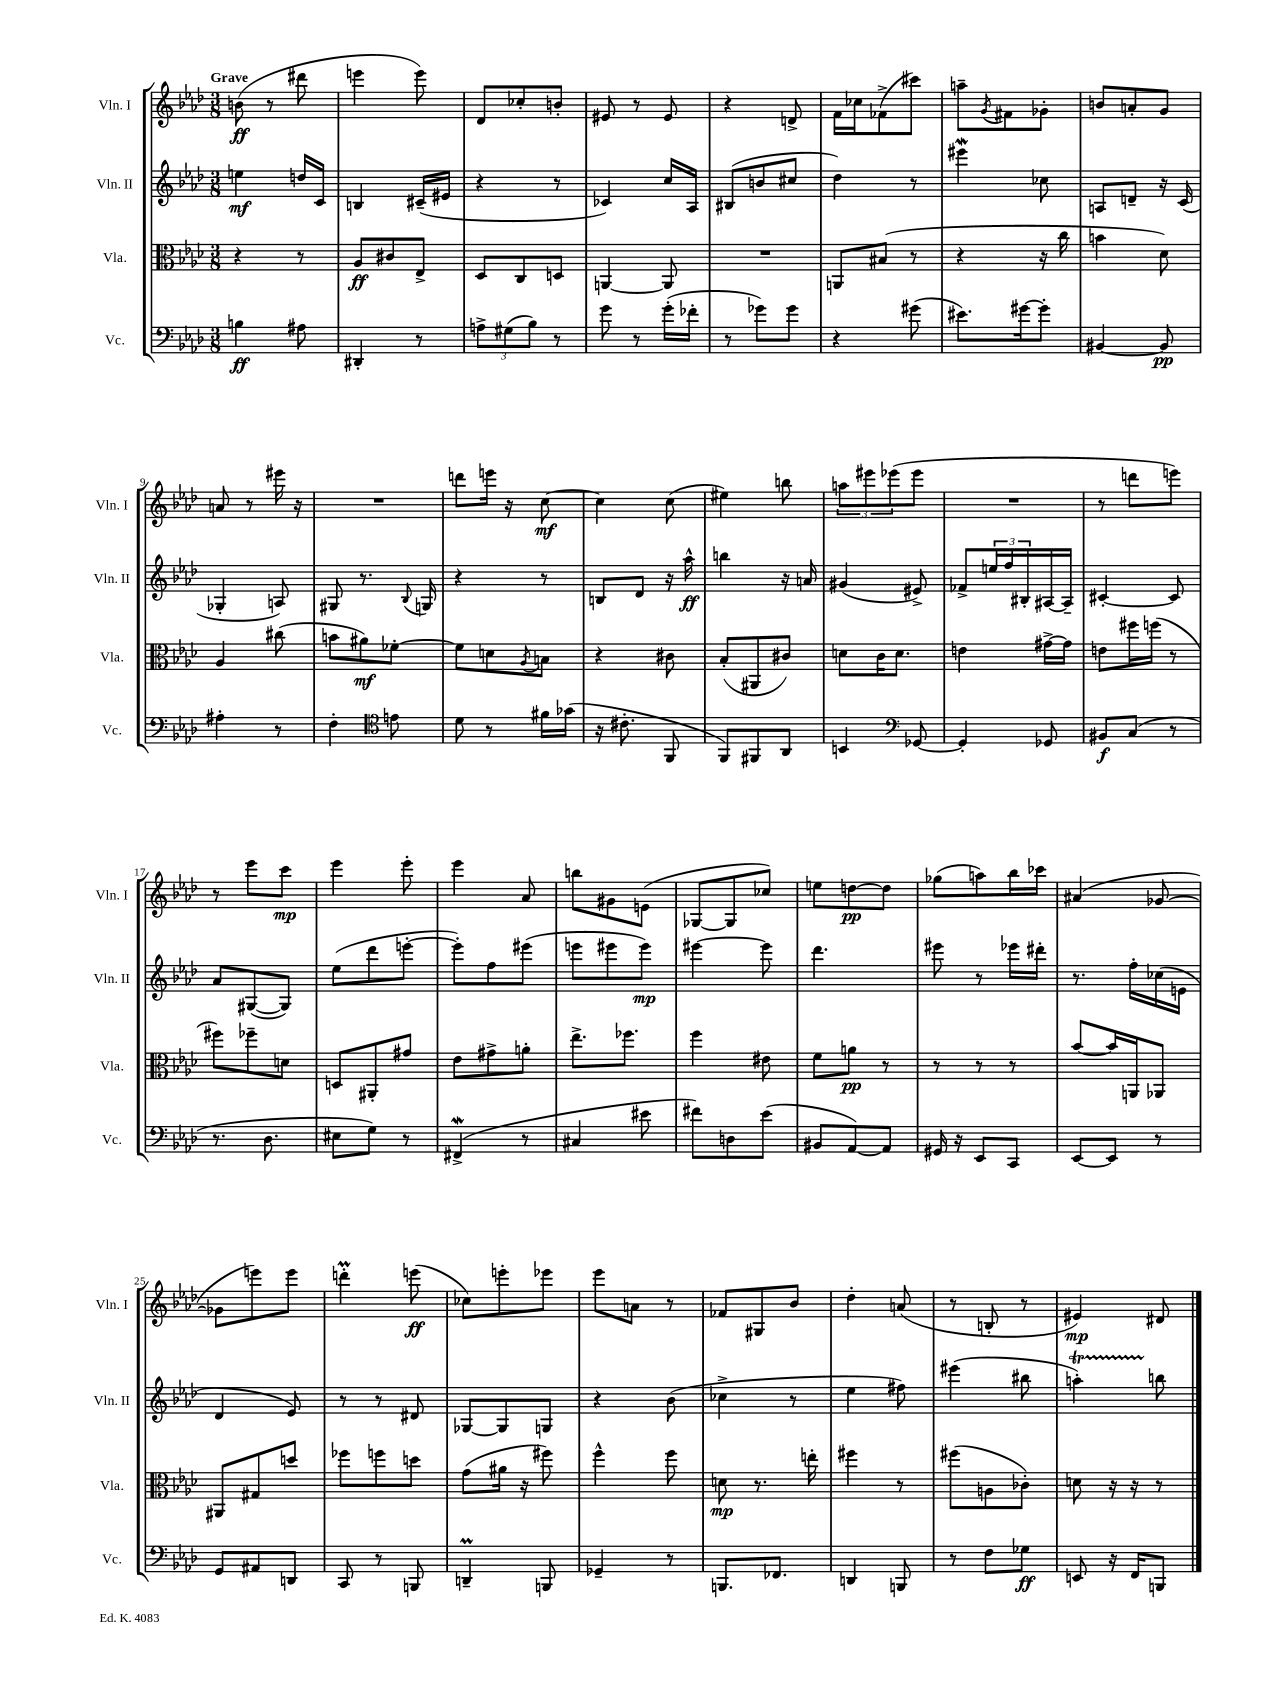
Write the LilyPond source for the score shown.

<<
\new StaffGroup <<
\new Staff = "s0" \with { instrumentName = "Vln. I" shortInstrumentName = "Vln. I" } {
    \clef treble \key aes \major \numericTimeSignature \time 3/8 \tempo "Grave"
    b'8\ff( r8 dis'''8 |
    e'''4 e'''8) |
    des'8 ces''8-. b'8-. |
    eis'8 r8 eis'8 |
    r4 d'8-> |
    f'16 ces''16 fes'8->( cis'''8) |
    a''8-- \acciaccatura { g'8 } fis'8 ges'8-. |
    b'8 a'8-. g'8 |
    a'8 r8 eis'''16 r16 |
    R4. |
    d'''8 e'''16 r16 c''8~\mf |
    c''4 c''8( |
    eis''4) b''8 |
    \tuplet 3/2 { a''8 eis'''8 ees'''8( } ees'''8 |
    R4. |
    r8 d'''8 e'''8) |
    r8 ees'''8 c'''8\mp |
    ees'''4 ees'''8-. |
    ees'''4 aes'8 |
    b''8 gis'8 e'8( |
    ges8~ ges8 ces''8) |
    e''8 d''8~\pp d''8 |
    ges''8( a''8) bes''16 ces'''16 |
    ais'4( ges'8~ |
    ges'8 e'''8) e'''8 |
    d'''4-.\prall e'''8\ff( |
    ces''8) e'''8-. ees'''8 |
    ees'''8 a'8 r8 |
    fes'8 gis8 bes'8 |
    des''4-. a'8( |
    r8 b8-. r8 |
    eis'4\mp) dis'8 \bar "|." |
}
\new Staff = "s1" \with { instrumentName = "Vln. II" shortInstrumentName = "Vln. II" } {
    \clef treble \key aes \major \numericTimeSignature \time 3/8
    e''4\mf d''16 c'16 |
    b4 cis'16--( eis'16 |
    r4 r8 |
    ces'4) c''16 aes16 |
    bis8( b'8 cis''8 |
    des''4) r8 |
    eis'''4\mordent ces''8 |
    a8 d'8-- r16 c'16( |
    ges4-. a8) |
    gis8 r8. \appoggiatura { bes8 } g16 |
    r4 r8 |
    b8 des'8 r16 aes''16-^\ff |
    b''4 r16 a'16 |
    gis'4( eis'8->) |
    fes'8-> \tuplet 3/2 { e''16 f''16 bis16-. } ais16~ ais16-- |
    cis'4~-. cis'8 |
    aes'8 gis8~( gis8) |
    ees''8( des'''8 e'''8~-. |
    e'''8-.) f''8 eis'''8( |
    e'''8 eis'''8 eis'''8\mp) |
    eis'''4~ eis'''8 |
    des'''4. |
    eis'''8 r8 ees'''16 dis'''16-. |
    r8. f''16-. ces''16( e'16 |
    des'4 ees'8) |
    r8 r8 dis'8 |
    ges8~ ges8 g8 |
    r4 bes'8( |
    ces''4-> r8 |
    ees''4 fis''8) |
    eis'''4( bis''8 |
    a''4-.\startTrillSpan) b''8\stopTrillSpan \bar "|." |
}
\new Staff = "s2" \with { instrumentName = "Vla." shortInstrumentName = "Vla." } {
    \clef alto \key aes \major \numericTimeSignature \time 3/8
    r4 r8 |
    aes8\ff cis'8 ees8-> |
    des8 c8 d8 |
    a,4~ a,8 |
    R4. |
    a,8 bis8( r8 |
    r4 r16 c''16 |
    b'4 des'8) |
    aes4 cis''8( |
    b'8 ais'8\mf) fes'8~-. |
    fes'8 d'8 \acciaccatura { aes8 } b8 |
    r4 cis'8 |
    bes8-.( ais,8 cis'8) |
    d'8 c'16 d'8. |
    e'4 gis'16~-> gis'16 |
    e'8 fis''16 f''16( r8 |
    fis''8) fes''8-- d'8 |
    d8 ais,8-. gis'8 |
    ees'8 gis'8-> a'8-. |
    ees''8.-> fes''8. |
    f''4 eis'8 |
    f'8 a'8\pp r8 |
    r8 r8 r8 |
    bes'8~ bes'16 a,16 aes,8 |
    ais,8 gis8 d''8 |
    fes''8 f''8 d''8 |
    g'8( ais'16 r16 fis''8) |
    f''4-^ f''8 |
    d'8\mp r8. e''16-. |
    fis''4 r8 |
    fis''8( a8 ces'8-.) |
    d'8 r16 r16 r8 \bar "|." |
}
\new Staff = "s3" \with { instrumentName = "Vc." shortInstrumentName = "Vc." } {
    \clef bass \key aes \major \numericTimeSignature \time 3/8
    b4\ff ais8 |
    dis,4-. r8 |
    \tuplet 3/2 { a8-> gis8( bes8) } r8 |
    g'8 r8 g'16-.( fes'16-. |
    r8 ges'8) ges'8 |
    r4 gis'8( |
    eis'8.) gis'16~ gis'8-. |
    bis,4~ bis,8\pp |
    ais4-. r8 |
    f4-. \clef tenor e'8 |
    des'8 r8 fis'16 ges'16( |
    r16 cis'8.-. f,8 |
    f,8) fis,8 aes,8 |
    b,4 \clef bass ges,8~ |
    ges,4-. ges,8 |
    bis,8\f c8( r8 |
    r8. des8. |
    eis8 g8) r8 |
    fis,4->\mordent( r8 |
    cis4 eis'8 |
    fis'8) d8 ees'8( |
    bis,8 aes,8~) aes,8 |
    gis,16 r16 ees,8 c,8 |
    ees,8~ ees,8 r8 |
    g,8 ais,8 d,8 |
    c,8 r8 b,,8 |
    d,4--\prall b,,8 |
    ges,4-- r8 |
    b,,8. fes,8. |
    d,4 b,,8 |
    r8 f8 ges8\ff |
    e,8 r16 f,16 b,,8 \bar "|." |
}
>>
>>
